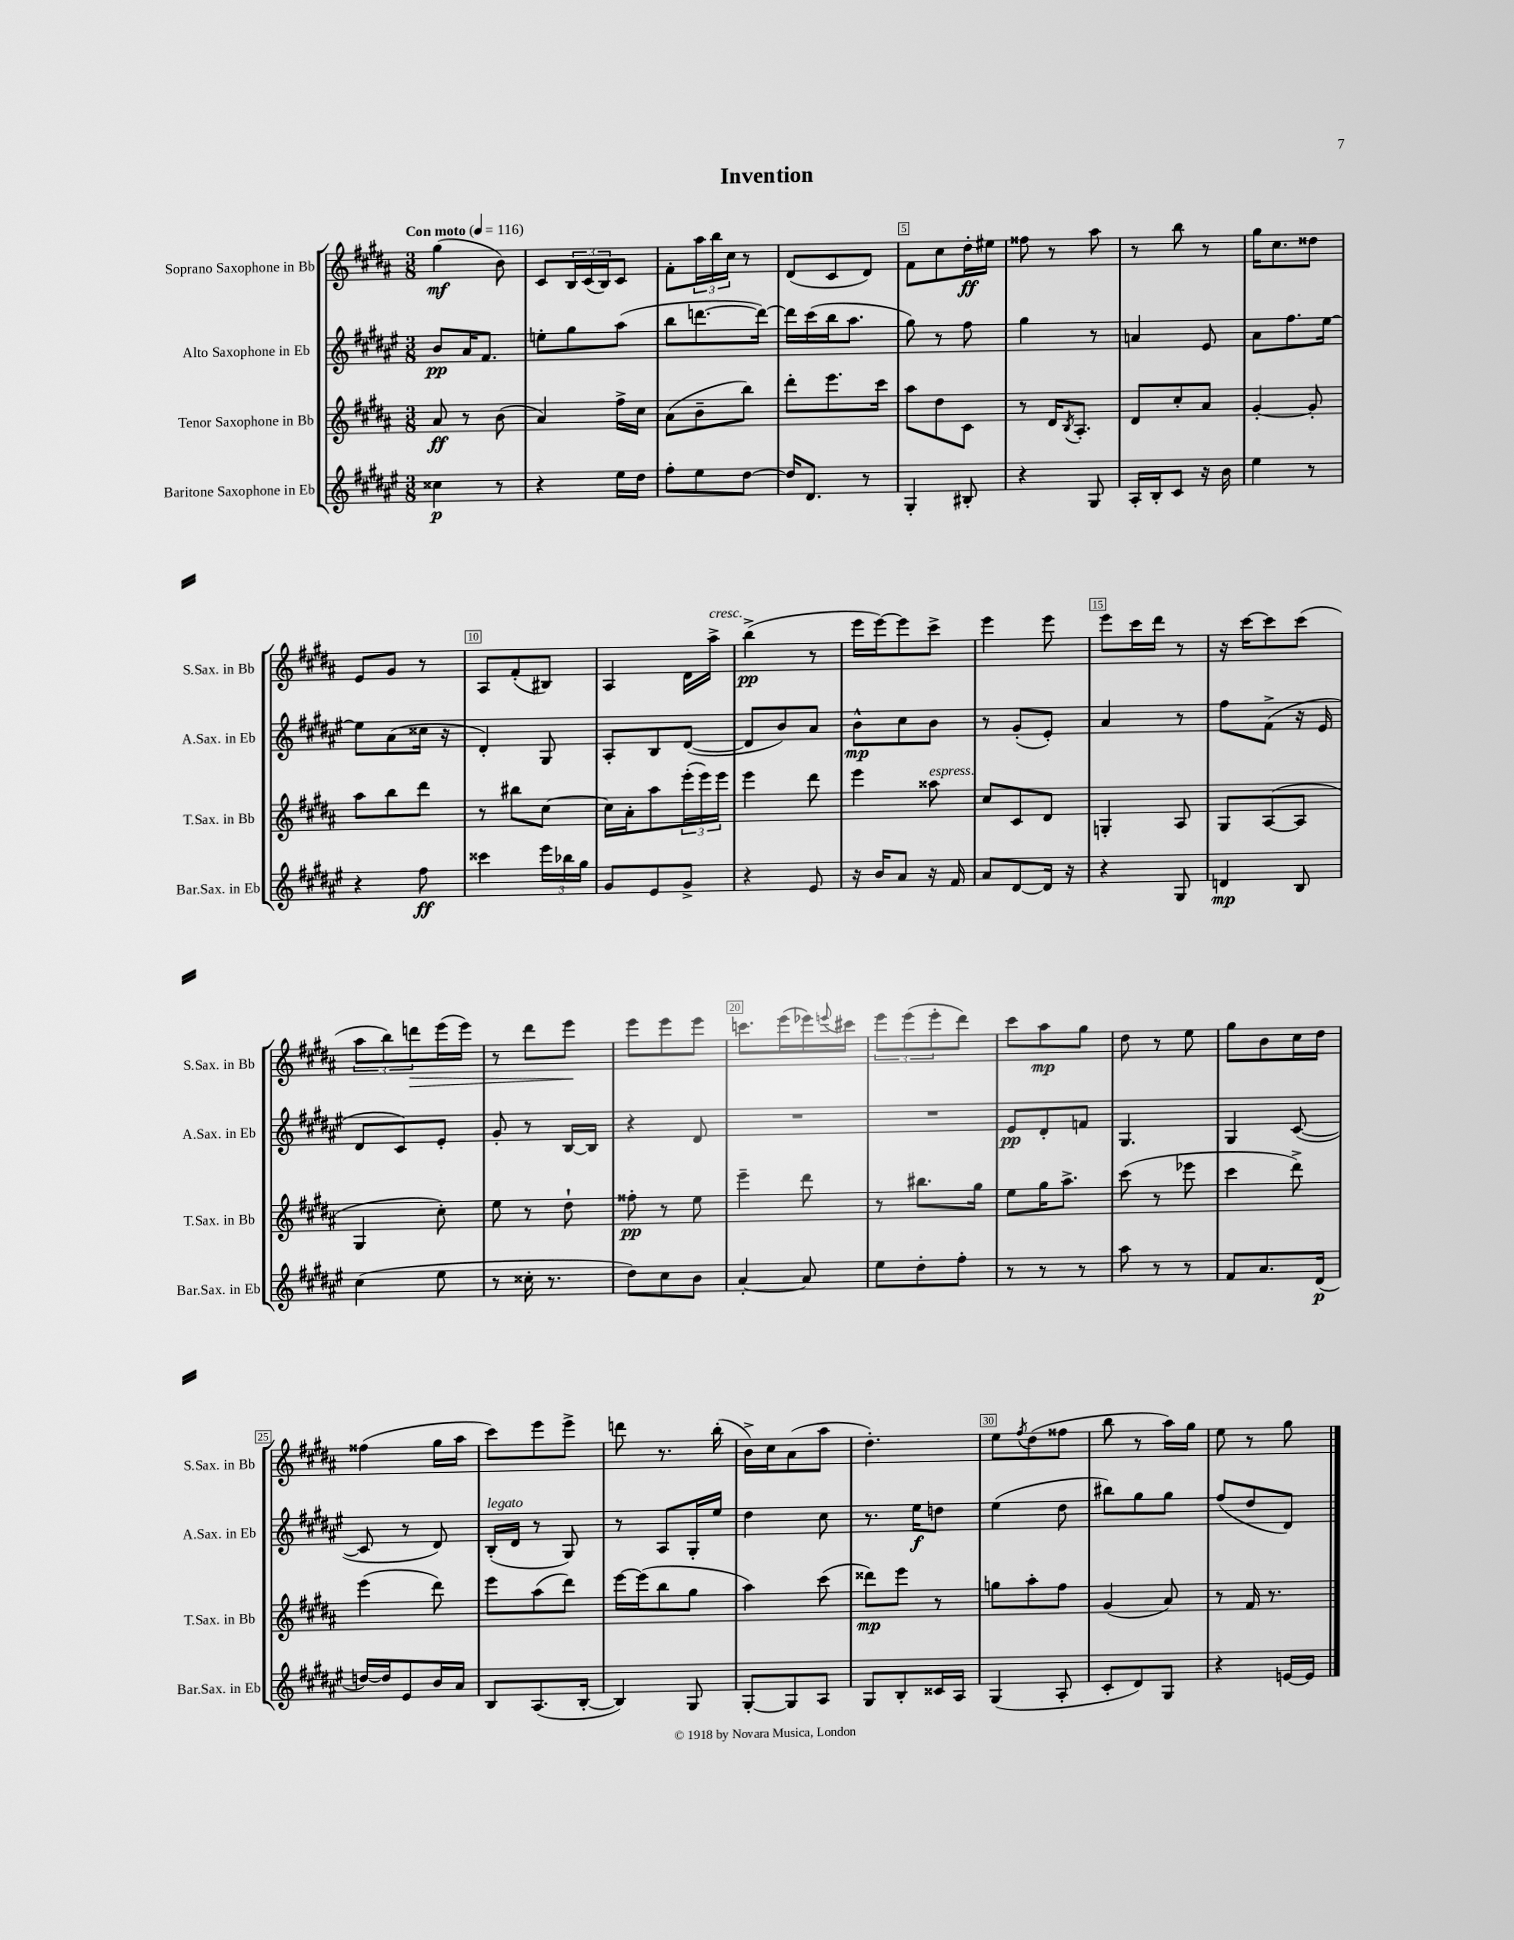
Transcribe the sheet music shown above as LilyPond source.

\header { title = "Invention" }
<<
\new StaffGroup <<
\new Staff = "s0" \with { instrumentName = "Soprano Saxophone in Bb" shortInstrumentName = "S.Sax. in Bb" } {
    \clef treble \key b \major \numericTimeSignature \time 3/8 \tempo "Con moto" 4 = 116
    gis''4\mf( b'8) |
    cis'8 \tuplet 3/2 { b16 cis'16( b16) } cis'8 |
    fis'8-. \tuplet 3/2 { ais''16 b''16 cis''16 } r8 |
    dis'8( cis'8 dis'8) |
    fis'8 cis''8 dis''16-.\ff eis''16 |
    fisis''8 r8 ais''8 |
    r8 b''8 r8 |
    gis''16 cis''8. disis''8 |
    e'8 gis'8 r8 |
    ais8 fis'8-.( bis8) |
    ais4 dis'16 ais''16->^\markup { \italic "cresc." } |
    b''4->\pp( r8 |
    e'''16 e'''16~) e'''8 cis'''8-> |
    e'''4 e'''8 |
    e'''8 cis'''16 dis'''16 r8 |
    r16 cis'''16~ cis'''8 cis'''8( |
    \tuplet 3/2 { ais''8 b''8) d'''8\> } e'''16( e'''16) |
    r8 dis'''8 e'''8\! |
    e'''8 e'''8 e'''8 |
    c'''8. e'''16( ees'''16) \appoggiatura { e'''8 } cis'''16 |
    \tuplet 3/2 { e'''8 e'''8( e'''8-. } dis'''8) |
    cis'''8 ais''8\mp gis''8 |
    dis''8 r8 e''8 |
    gis''8 b'8 cis''16 dis''16 |
    fisis''4( gis''16 ais''16 |
    cis'''8) e'''8 e'''8-> |
    d'''8 r8. b''16-.( |
    b'16->) cis''16 ais'8( ais''8 |
    dis''4.-.) |
    e''8 \acciaccatura { fis''8 } dis''8( fisis''8 |
    b''8 r8 ais''16) gis''16 |
    e''8 r8 gis''8 \bar "|." |
}
\new Staff = "s1" \with { instrumentName = "Alto Saxophone in Eb" shortInstrumentName = "A.Sax. in Eb" } {
    \clef treble \key fis \major \numericTimeSignature \time 3/8
    b'8\pp ais'16 fis'8. |
    e''8-. gis''8 ais''8( |
    b''8 d'''8.~ d'''16~) |
    d'''16 cis'''16( b''16 ais''8. |
    gis''8) r8 fis''8 |
    gis''4 r8 |
    a'4 eis'8 |
    ais'8 fis''8. eis''16~ |
    eis''8 ais'8( cisis''16 r16 |
    dis'4-.) gis8 |
    ais8-. b8 dis'8~( |
    dis'8 b'8) ais'8 |
    b'8-^\mp cis''8 b'8 |
    r8 gis'8-.( eis'8-.) |
    ais'4 r8 |
    fis''8 fis'8->( r16 eis'16 |
    dis'8 cis'8) eis'8-. |
    gis'8-. r8 b16~ b16 |
    r4 dis'8 |
    R4. |
    R4. |
    eis'8\pp dis'8-. f'8 |
    gis4. |
    gis4 cis'8~( |
    cis'8 r8 dis'8) |
    b16-.^\markup { \italic "legato" }( dis'16 r8 gis8) |
    r8 ais8 gis16-. eis''16 |
    dis''4 cis''8 |
    r8. eis''16\f d''8 |
    eis''4( dis''8 |
    bis''8) gis''8 gis''8 |
    fis''8( dis''8 dis'8) \bar "|." |
}
\new Staff = "s2" \with { instrumentName = "Tenor Saxophone in Bb" shortInstrumentName = "T.Sax. in Bb" } {
    \clef treble \key b \major \numericTimeSignature \time 3/8
    ais'8\ff r8 b'8( |
    ais'4) fis''16-> cis''16 |
    ais'8( b'8-- b''8) |
    dis'''8-. e'''8. cis'''16 |
    ais''8 dis''8 cis'8 |
    r8 dis'16 \acciaccatura { b8 } ais8.-. |
    dis'8 cis''8-. ais'8 |
    gis'4~-. gis'8-. |
    ais''8 b''8 dis'''8 |
    r8 bis''8 cis''8~ |
    cis''16 ais'16-. ais''8 \tuplet 3/2 { e'''16-.( e'''16) e'''16 } |
    e'''4 dis'''8 |
    e'''4 aisis''8^\markup { \italic "espress." } |
    cis''8 cis'8 dis'8 |
    g4-. ais8 |
    gis8 ais8~( ais8 |
    gis4 cis''8-.) |
    e''8 r8 dis''8-! |
    fisis''8-.\pp r8 e''8 |
    e'''4-- dis'''8 |
    r8 bis''8. gis''16 |
    e''8 gis''16 ais''8.-> |
    cis'''8( r8 ees'''8 |
    cis'''4 dis'''8->) |
    e'''4( dis'''8) |
    e'''8 ais''8( dis'''8) |
    e'''16~ e'''16( b''8 gis''8 |
    ais''4) cis'''8( |
    disis'''8\mp) e'''8 r8 |
    g''8 ais''8-. fis''8 |
    gis'4( ais'8) |
    r8 fis'16 r8. \bar "|." |
}
\new Staff = "s3" \with { instrumentName = "Baritone Saxophone in Eb" shortInstrumentName = "Bar.Sax. in Eb" } {
    \clef treble \key fis \major \numericTimeSignature \time 3/8
    cisis''4\p r8 |
    r4 eis''16 dis''16 |
    fis''8-. eis''8 dis''8~ |
    dis''16 dis'8. r8 |
    gis4-. bis8-. |
    r4 gis8 |
    ais16-. b16-. cis'8 r16 b'16 |
    eis''4 r8 |
    r4 fis''8\ff |
    cisis'''4 \tuplet 3/2 { eis'''16 bes''16 gis''16 } |
    gis'8 eis'8 gis'8-> |
    r4 eis'8 |
    r16 b'16 ais'8 r16 fis'16 |
    ais'8 dis'8~ dis'16 r16 |
    r4 gis8 |
    d'4\mp b8 |
    cis''4( eis''8 |
    r8 cisis''16-. r8. |
    dis''8) cis''8 b'8 |
    ais'4~-. ais'8 |
    eis''8 dis''8-. fis''8-. |
    r8 r8 r8 |
    ais''8 r8 r8 |
    fis'8 ais'8. dis'16\p( |
    d''16~) d''16 eis'8 b'16 ais'16 |
    b8 ais8.( b16~-. |
    b4) gis8 |
    gis8~-. gis8 ais8 |
    gis8 b8-. cisis'16 ais16 |
    gis4( ais8-. |
    cis'8-. dis'8) gis8 |
    r4 e'16~ e'16 \bar "|." |
}
>>
>>
\layout { \context { \Score \override BarNumber.break-visibility = ##(#f #t #t) barNumberVisibility = #(every-nth-bar-number-visible 5) \override BarNumber.stencil = #(make-stencil-boxer 0.1 0.3 ly:text-interface::print) } }
